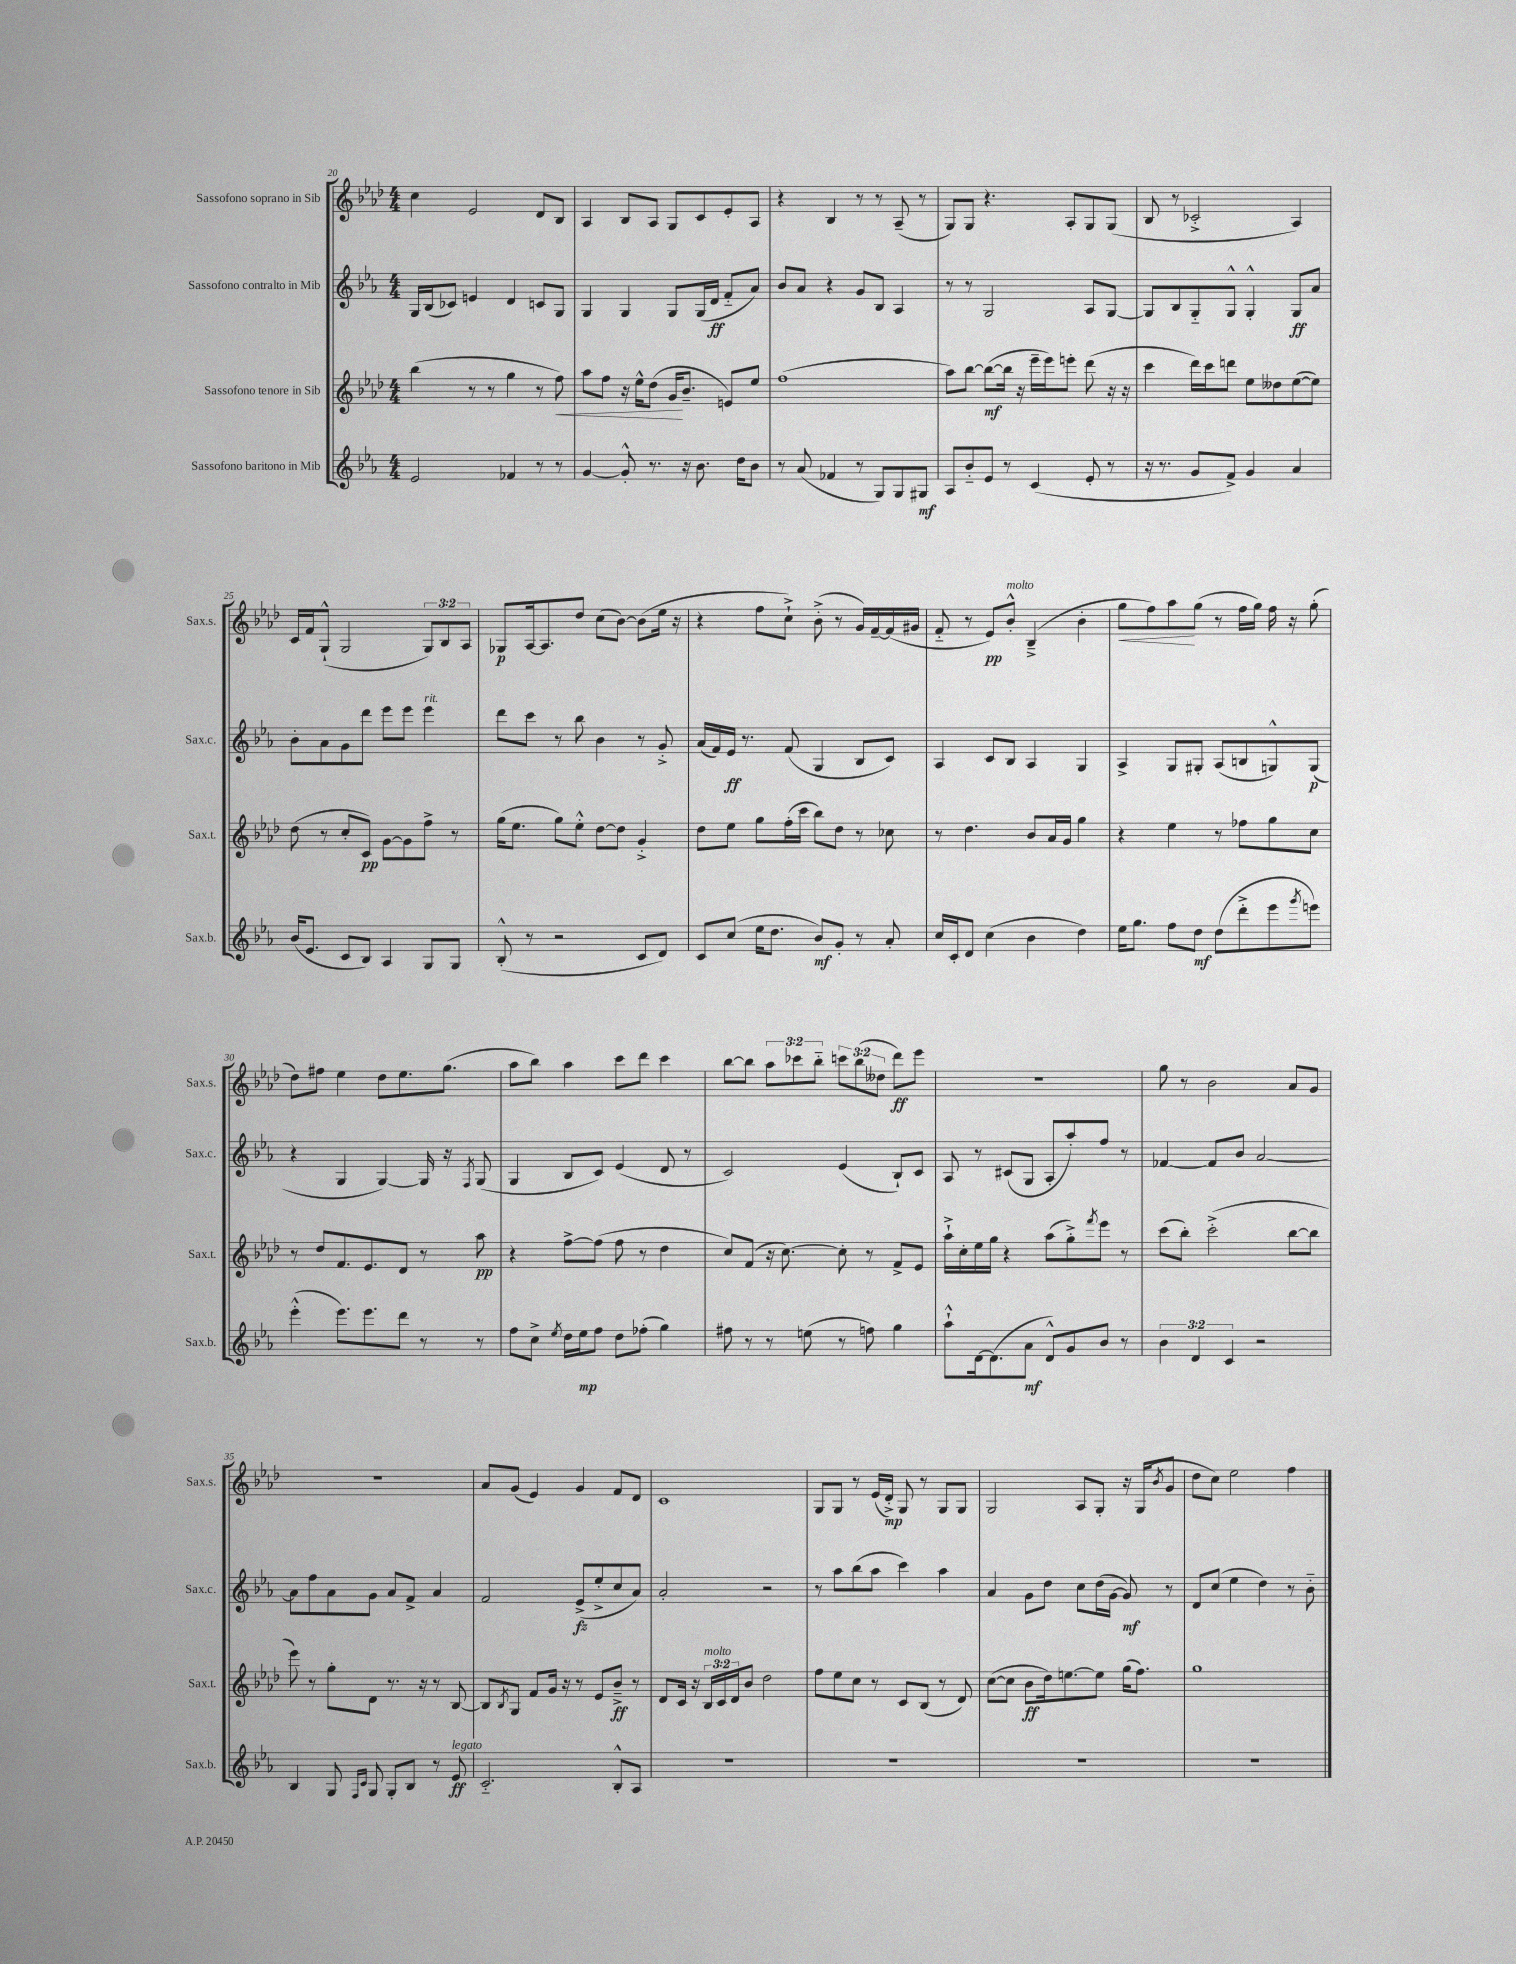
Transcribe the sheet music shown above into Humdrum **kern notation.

**kern	**dynam	**kern	**dynam	**kern	**dynam	**kern	**dynam
*part4	*part4	*part3	*part3	*part2	*part2	*part1	*part1
*staff4	*staff4	*staff3	*staff3	*staff2	*staff2	*staff1	*staff1
*I"Sassofono baritono in Mib	*	*I"Sassofono tenore in Sib	*	*I"Sassofono contralto in Mib	*	*I"Sassofono soprano in Sib	*
*I'Sax.b.	*	*I'Sax.t.	*	*I'Sax.c.	*	*I'Sax.s.	*
*clefG2	*	*clefG2	*	*clefG2	*	*clefG2	*
*k[b-e-a-]	*	*k[b-e-a-d-]	*	*k[b-e-a-]	*	*k[b-e-a-d-]	*
*M4/4	*	*M4/4	*	*M4/4	*	*M4/4	*
=20	=20	=20	=20	=20	=20	=20	=20
2e-/	.	(4bb-\	.	16G/LL	.	4cc\	.
.	.	.	.	(16B-/J	.	.	.
.	.	.	.	8c-X/J)	.	.	.
.	.	8r	.	4en/	.	2e-/	.
.	.	8r	.	.	.	.	.
4f-X/	.	4gg\	.	4d/	.	.	.
8r	.	8r	.	8cn/L	.	8d-/L	.
!	!	!	!LO:HP:b	!	!	!	!
8r	.	8ff\)	<	8G/J	.	8B-/J	.
=21	=21	=21	=21	=21	=21	=21	=21
[4g/	.	8aa-\L	.	4G/	.	4A-/	.
.	.	8ff\J	.	.	.	.	.
8g'^^/]	.	16r	.	4G/	.	8B-/L	.
.	.	16ee-^^\KL	.	.	.	.	.
8.r	.	(8dd-\J	.	.	.	8A-/J	.
.	.	16g/KL	.	8G/L	.	8G/L	.
16r	.	8.b-~/J	[	.	.	.	.
8.b-\	.	.	.	(16G/L	.	8c/	.
.	.	.	.	16d/JJ	ff	.	.
.	.	8en/L)	.	8f/L	.	8e-'/	.
16dd\KL	.	.	.	.	.	.	.
8b-\J	.	8ee-/J	.	8a-/J)	.	8A-/J	.
=22	=22	=22	=22	=22	=22	=22	=22
8r	.	(1ff	.	8b-/L	.	4r	.
(8a-/	.	.	.	8a-/J	.	.	.
4f-X/	.	.	.	4r	.	4B-/	.
8r	.	.	.	8g/L	.	8r	.
8G/L)	.	.	.	8B-/J	.	8r	.
8G/	.	.	.	4A-/	.	(8A-~/	.
8G#X/J	mf	.	.	.	.	8r	.
=23	=23	=23	=23	=23	=23	=23	=23
8A-/L	.	8aa-\L)	.	8r	.	8G/L)	.
8b-/	.	[8bb-\J	.	8r	.	8G/J	.
8e-/J	.	(8bb-\L_	mf	2G/	.	4.r	.
8r	.	16bb-\Jk]	.	.	.	.	.
.	.	16r	.	.	.	.	.
(4c/	.	16eee-~\LL	.	.	.	.	.
.	.	16eee-\J)	.	.	.	.	.
.	.	8eeen'\J	.	.	.	8A-'/L	.
8e-'/	.	(8ddd-\	.	8A-/L	.	8G/	.
8r	.	16r	.	[8G/J	.	(8G/J	.
.	.	16r	.	.	.	.	.
=24	=24	=24	=24	=24	=24	=24	=24
16r	.	4ccc\	.	8G/L]	.	8B-/	.
8.r	.	.	.	.	.	.	.
.	.	.	.	8B-/	.	8r	.
8g/L	.	16ddd-\LL)	.	8G/	.	2c-X'^/	.
.	.	16ccc\J	.	.	.	.	.
8f^/J)	.	8dddn\J	.	8G^^/J	.	.	.
4g/	.	8ee-\L	.	4G'^^/	.	.	.
.	.	8dd--X\	.	.	.	.	.
4a-/	.	([8ee-\	.	8G/L	ff	4A-/)	.
.	.	8ee-\J])	.	8a-/J	.	.	.
!!LO:LB:g=z
=25	=25	=25	=25	=25	=25	=25	=25
(16b-/KL	.	(8dd-\	.	8b-'\L	.	16c/LL	.
8.e-/J	.	.	.	.	.	16f/J	.
.	.	8r	.	8a-\	.	(8G`^^/J	.
8c/L	.	8cc'/L	.	8g\	.	2G/	.
8B-/J)	.	8c/J)	pp	8ddd\J	.	.	.
4A-/	.	[8g\L	.	8eee-\L	.	.	.
.	.	8g\]	.	8eee-\J	.	.	.
!	!	!	!	!LO:TX:a:i:t=rit.	!	!	!
8G/L	.	8ff^\J	.	4eee-\	.	12G/L)	.
.	.	.	.	.	.	12B-/	.
8G/J	.	8r	.	.	.	.	.
.	.	.	.	.	.	12A-/J	.
=26	=26	=26	=26	=26	=26	=26	=26
(8B-'^^/	.	(16gg\KL	.	8ddd\L	.	8G-X/L	p
.	.	8.ee-\J	.	.	.	.	.
8r	.	.	.	8ccc\J	.	[16A-/k	.
.	.	.	.	.	.	8.A-/]	.
2r	.	8gg\L)	.	8r	.	.	.
.	.	8ee-'^^\J	.	8bb-\	.	8dd-/J	.
.	.	[8dd-\L	.	4b-\	.	(8cc\L	.
.	.	8dd-\J]	.	.	.	[8b-\J)	.
8c/L	.	4g'^/	.	8r	.	(8b-\L]	.
8d/J)	.	.	.	8g'^/	.	16ee-\Jk	.
.	.	.	.	.	.	16r	.
=27	=27	=27	=27	=27	=27	=27	=27
8c/L	.	8dd-\L	.	(16a-/LL	.	4r	.
.	.	.	.	16f/)	.	.	.
(8cc/J	.	8ee-\J	.	16e-/JJ	ff	.	.
.	.	.	.	8.r	.	.	.
16ee-\KL	.	8gg\L	.	.	.	8ff\L	.
8.dd\J	.	.	.	.	.	.	.
.	.	(16ff'\L	.	(8f/	.	8cc`^\J)	.
.	.	16ccc\JJ	.	.	.	.	.
8b-/L)	mf	8bb-\L)	.	4G/	.	(8b-'^\	.
8g'/J	.	8dd-\J	.	.	.	8r	.
8r	.	8r	.	8B-/L	.	16g/LL)	.
.	.	.	.	.	.	[16f~/	.
8a-'/	.	8cc-X\	.	8c/J)	.	(16f/]	.
.	.	.	.	.	.	16g#X/JJ	.
=28	=28	=28	=28	=28	=28	=28	=28
16cc/LL	.	8r	.	4A-/	.	8f/	.
16c'/J	.	.	.	.	.	.	.
8d/J	.	4.dd-\	.	.	.	8r	.
(4cc\	.	.	.	8c/L	.	8e-/L)	pp
!	!	!	!	!	!	!LO:TX:a:i:t=molto	!
.	.	.	.	8B-/J	.	8b-'^^/J	.
4b-\	.	8b-/L	.	4A-/	.	(4B-~^/	.
.	.	16a-/L	.	.	.	.	.
.	.	16g/JJ	.	.	.	.	.
4dd\)	.	4gg\	.	4G/	.	4b-'\	.
=29	=29	=29	=29	=29	=29	=29	=29
!	!	!	!	!	!	!	!LO:HP:b
16ee-\KL	.	4r	.	4A-^/	.	8gg\L	<
8.gg\J	.	.	.	.	.	.	.
.	.	.	.	.	.	8ff\)	.
8ff\L	.	4ee-\	.	8G/L	.	8aa-\	.
8dd\J	mf	.	.	8G#X'/J	.	(8gg\J	[
(8dd\L	.	8r	.	(8A-/L	.	8r	.
8ddd'^\	.	8ff-X\L	.	8Bn/	.	16ff\LL	.
.	.	.	.	.	.	16gg\JJ)	.
8eee-\	.	8gg\	.	8Gn^^/)	.	16ff\	.
.	.	.	.	.	.	16r	.
8qggg/	.	.	.	.	.	.	.
8eeen\J)	.	8cc\J	.	(8G/J	p	(8gg'\	.
!!LO:LB:g=z
=30	=30	=30	=30	=30	=30	=30	=30
(4eee-'^^\	.	8r	.	4r	.	8dd-\L)	.
.	.	8dd-/L	.	.	.	8ff#X\J	.
8.eee-\L)	.	8.f/	.	4G/	.	4ee-\	.
8.eee-\	.	8.e-/	.	.	.	.	.
.	.	.	.	[4G/)	.	8dd-\L	.
8ddd\J	.	8d-/J	.	.	.	8.ee-\	.
8r	.	8r	.	16G/]	.	.	.
.	.	.	.	16r	.	(8.gg\J	.
.	.	.	.	8qF/	.	.	.
8r	.	8aa-\	pp	(8G/	.	.	.
=31	=31	=31	=31	=31	=31	=31	=31
8ff\L	.	4r	.	4G/	.	8aa-\L	.
8cc^\J	.	.	.	.	.	8bb-\J)	.
8qee-/	.	.	.	.	.	.	.
16dd\LL	.	[8ff^\L	.	8B-/L	.	4aa-\	.
16ee-\J	mp	.	.	.	.	.	.
8ff\J	.	(8ff\J]	.	8c/J)	.	.	.
8dd\L	.	8ff\	.	(4e-/	.	8ccc\L	.
(8ff-X'\J	.	8r	.	.	.	8ddd-\J	.
4gg\)	.	4dd-\	.	8d/	.	4ccc\	.
.	.	.	.	8r	.	.	.
=32	=32	=32	=32	=32	=32	=32	=32
8ff#X\	.	8cc/L)	.	2c/)	.	[8bb-\L	.
8r	.	(8f/J	.	.	.	8bb-\J]	.
8r	.	16r	.	.	.	12aa-\L	.
.	.	[8.cc\)	.	.	.	.	.
.	.	.	.	.	.	12ccc-X\	.
(8een\	.	.	.	.	.	.	.
.	.	.	.	.	.	12bb-\J	.
8r	.	8cc'\]	.	(4e-/	.	12cccn\L	.
.	.	.	.	.	.	(12bb-\	.
8ffn\)	.	8r	.	.	.	.	.
.	.	.	.	.	.	12dd--X\J	.
4gg\	.	8f^/L	.	8B-`/L)	.	8ddd-\L)	ff
.	.	8e-/J	.	8c/J	.	8eee-\J	.
=33	=33	=33	=33	=33	=33	=33	=33
8aa-`^^\L	.	16aa-`^\LL	.	8A-/	.	1r	.
.	.	16cc'\	.	.	.	.	.
[16d\k	.	16ee-\	.	8r	.	.	.
(8.d\]	.	16gg\JJ	.	.	.	.	.
.	.	4r	.	(8c#X/L	.	.	.
8a-\J	mf	.	.	8G/J	.	.	.
8d^^/L)	.	(8aa-\L	.	8A-'/L	.	.	.
8g/	.	8gg'^\)	.	8aa-'/)	.	.	.
.	.	8qfff/	.	.	.	.	.
8b-/J	.	8eee-\J	.	8ff/J	.	.	.
8r	.	8r	.	8r	.	.	.
=34	=34	=34	=34	=34	=34	=34	=34
6b-\	.	(8ccc\L	.	[4f-X/	.	8gg\	.
.	.	8bb-'\J)	.	.	.	8r	.
6d/	.	.	.	.	.	.	.
.	.	(2ccc'^\	.	8f-/L]	.	2b-\	.
6c/	.	.	.	.	.	.	.
.	.	.	.	8b-/J	.	.	.
2r	.	.	.	[2a-/	.	.	.
.	.	[8bb-\L	.	.	.	8a-/L	.
.	.	8bb-\J]	.	.	.	8g/J	.
!!LO:LB:g=z
=35	=35	=35	=35	=35	=35	=35	=35
4B-/	.	8eee-\)	.	8a-\L]	.	1r	.
.	.	8r	.	8ff\	.	.	.
8G/	.	8gg'\L	.	8a-\	.	.	.
16qqF/LL	.	.	.	.	.	.	.
16qqc/JJ	.	.	.	.	.	.	.
8G/	.	8d-\J	.	8g\J	.	.	.
8G'/L	.	8.r	.	8a-/L	.	.	.
8B-/J	.	.	.	8f^/J	.	.	.
.	.	16r	.	.	.	.	.
8r	.	8r	.	4a-/	.	.	.
!LO:TX:a:i:t=legato	!	!	!	!	!	!	!
8e-/	ff	[8B-/	.	.	.	.	.
=36	=36	=36	=36	=36	=36	=36	=36
2.c/	.	8B-/L]	.	2f/	.	8a-/L	.
.	.	8qB-/	.	.	.	.	.
.	.	8G/J	.	.	.	(8g/J	.
.	.	8f/L	.	.	.	4e-/)	.
.	.	16g/Jk	.	.	.	.	.
.	.	16r	.	.	.	.	.
.	.	8r	.	(8e-^/L	fz	4g/	.
.	.	8e-/L	.	8ee-'^/	.	.	.
8B-'^^/L	.	8b-~^/J	ff	8cc/	.	8f/L	.
8A-/J	.	8r	.	8a-/J)	.	8d-/J	.
=37	=37	=37	=37	=37	=37	=37	=37
1r	.	8d-/L	.	2a-'/	.	1c	.
.	.	16c/Jk	.	.	.	.	.
.	.	16r	.	.	.	.	.
!	!	!LO:TX:a:i:t=molto	!	!	!	!	!
.	.	24B-/LL	.	.	.	.	.
.	.	24c/	.	.	.	.	.
.	.	24d-/J	.	.	.	.	.
.	.	8b-/J	.	.	.	.	.
.	.	2dd-\	.	2r	.	.	.
=38	=38	=38	=38	=38	=38	=38	=38
1r	.	8ff\L	.	8r	.	8G/L	.
.	.	8ee-\	.	8aa-\L	.	8G/J	.
.	.	8cc\J	.	(8bb-\	.	8r	.
.	.	8r	.	8aa-\J	.	(16e-/LL	.
.	.	.	.	.	.	16d-'^/JJ)	mp
.	.	8c/L	.	4ccc\)	.	8G/	.
.	.	(8B-/J	.	.	.	8r	.
.	.	8r	.	4aa-\	.	8G/L	.
.	.	8d-/)	.	.	.	8G/J	.
=39	=39	=39	=39	=39	=39	=39	=39
1r	.	([8cc\L	.	4a-/	.	2G/	.
.	.	8cc\J]	.	.	.	.	.
.	.	8b-\L	ff	8g\L	.	.	.
.	.	16dd-\k)	.	8dd\J	.	.	.
.	.	[8.een\	.	.	.	.	.
.	.	.	.	8cc\L	.	8A-/L	.
.	.	8ee\J]	.	(16dd\L	.	8G'/J	.
.	.	.	.	[16g\JJ	.	.	.
.	.	(16gg\KL	.	8g/])	mf	16r	.
.	.	8.ff\J)	.	.	.	(16G/KL	.
.	.	.	.	.	.	8qb-/	.
.	.	.	.	8r	.	8g/J	.
=40	=40	=40	=40	=40	=40	=40	=40
1r	.	1gg	.	8d/L	.	8dd-\L	.
.	.	.	.	(8cc/J	.	8cc\J)	.
.	.	.	.	4ee-\	.	2ee-\	.
.	.	.	.	4dd\)	.	.	.
.	.	.	.	8r	.	4ff\	.
.	.	.	.	8b-\	.	.	.
==	==	==	==	==	==	==	==
*-	*-	*-	*-	*-	*-	*-	*-
